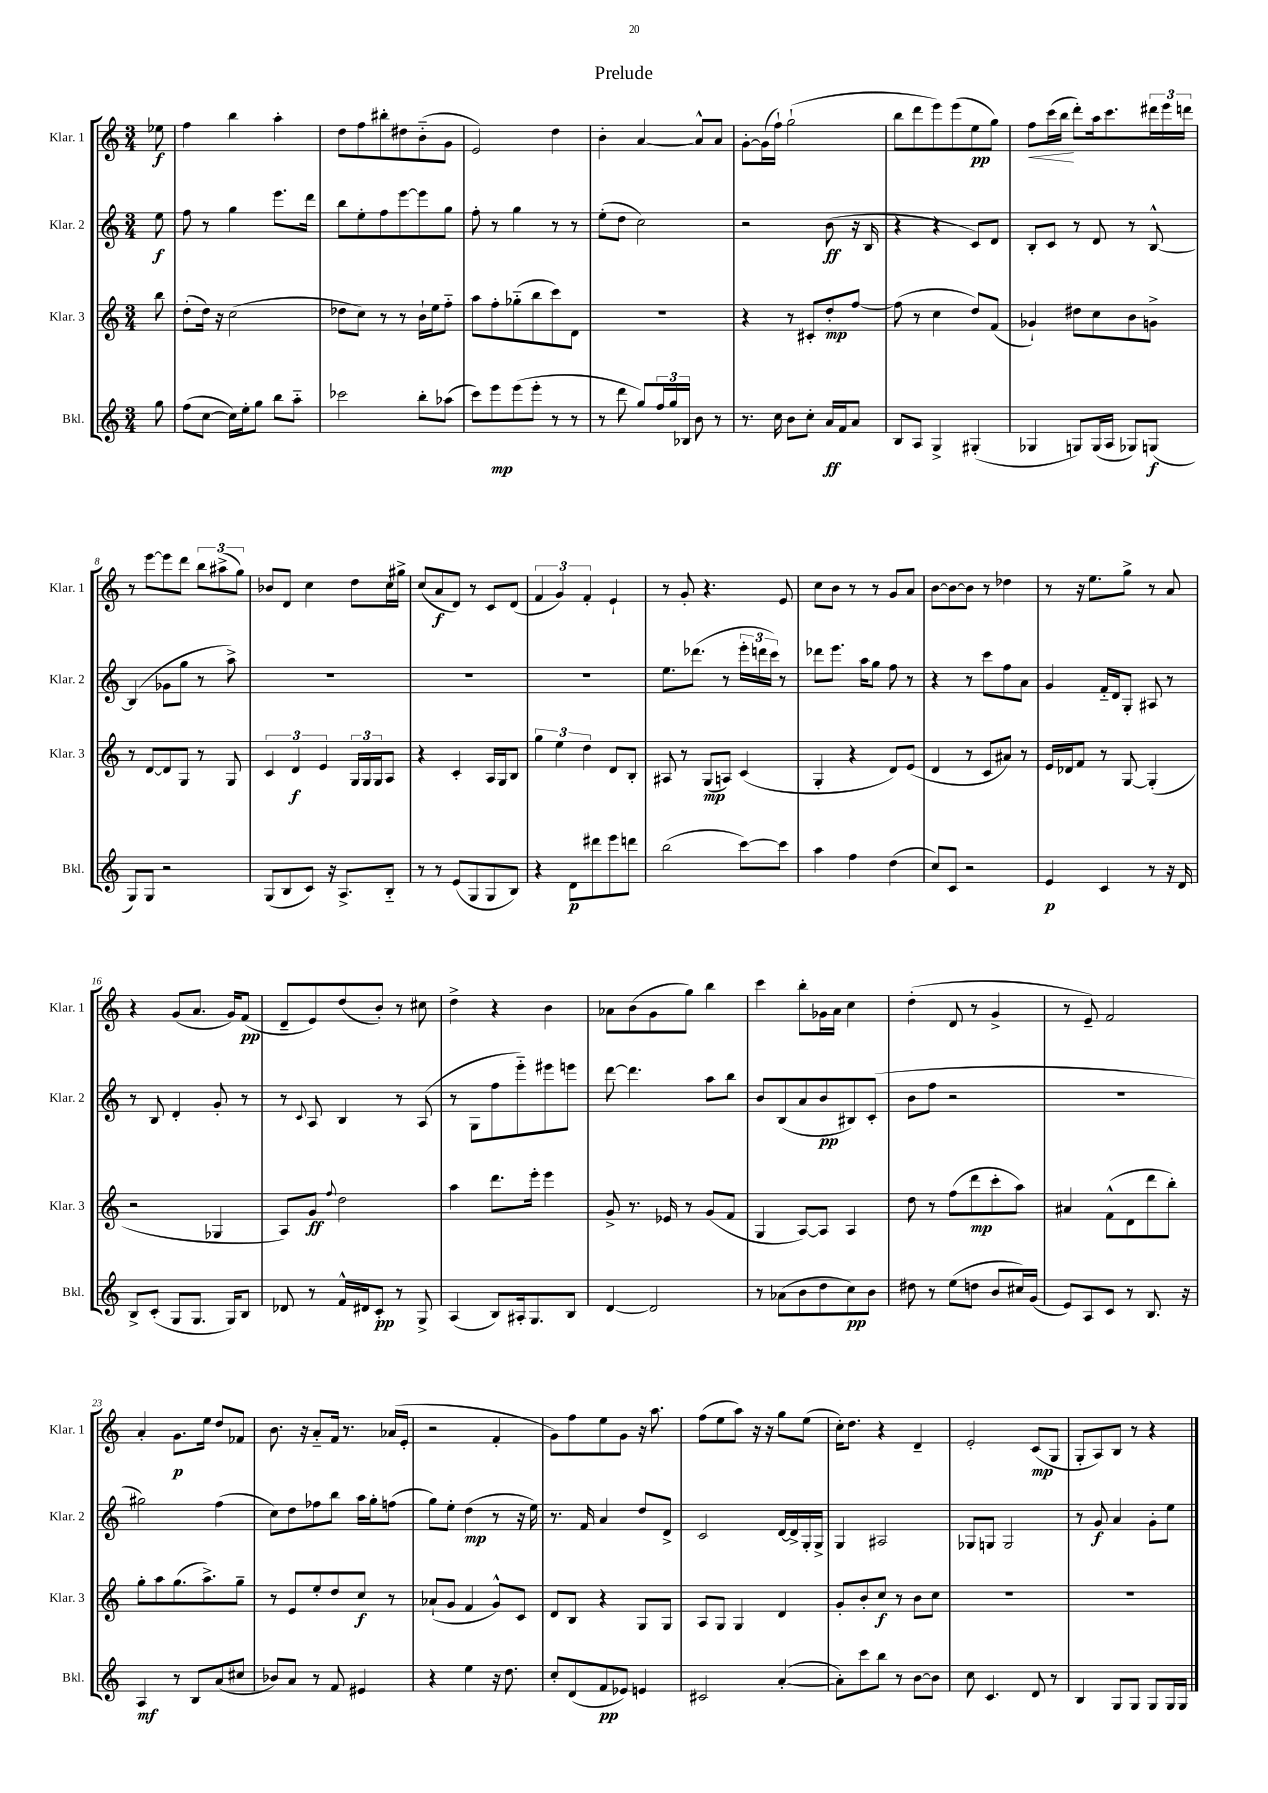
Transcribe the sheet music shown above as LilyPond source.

\header { title = "Prelude" }
<<
\new StaffGroup <<
\new Staff = "s0" \with { instrumentName = "Klar. 1" shortInstrumentName = "Klar. 1" } {
    \clef treble \key c \major \numericTimeSignature \time 3/4 \partial 8
    ees''8\f |
    f''4 b''4 a''4-. |
    d''8 f''8 bis''8-. dis''8 b'8-_( g'8 |
    e'2) d''4 |
    b'4-. a'4~ a'8-^ a'8 |
    g'8~-. g'16( f''16-!) g''2-!( |
    b''8 d'''8 e'''8) e'''8( e''8\pp g''8) |
    f''8\< c'''16( b''16\! d'''8-.) a''16 c'''8. \tuplet 3/2 { dis'''16 e'''16 d'''16 } |
    r8 e'''8~ e'''8 d'''8 \tuplet 3/2 { b''8 ais''8->( g''8) } |
    bes'8 d'8 c''4 d''8 c''16 gis''16-> |
    c''8( a'8\f d'8) r8 c'8 d'8( |
    \tuplet 3/2 { f'4 g'4) f'4-. } e'4-! |
    r8 g'8-. r4. e'8 |
    c''8 b'8 r8 r8 g'8 a'8 |
    b'8~ b'8~ b'8 r8 des''4 |
    r8 r16 e''8. g''8-> r8 a'8 |
    r4 g'8( a'8. g'16) f'8\pp( |
    d'8-- e'8) d''8( b'8-.) r8 cis''8 |
    d''4-> r4 b'4 |
    aes'8 b'8( g'8 g''8) b''4 |
    c'''4 b''8-. ges'16 a'16 c''4 |
    d''4-.( d'8 r8 g'4-> |
    r8 e'8--) f'2 |
    a'4-. g'8.\p e''16 d''8 fes'8 |
    b'8. r16 a'8-_ f'16 r8. aes'16( e'16-. |
    r2 f'4-. |
    g'8) f''8 e''8 g'8 r16 a''8. |
    f''8( e''8 a''8) r16 r16 g''8 e''8( |
    c''16-.) d''8. r4 d'4-- |
    e'2-. c'8\mp( g8 |
    g8-. a8) b8 r8 r4 \bar "|." |
}
\new Staff = "s1" \with { instrumentName = "Klar. 2" shortInstrumentName = "Klar. 2" } {
    \clef treble \key c \major \numericTimeSignature \time 3/4 \partial 8
    e''8\f |
    f''8 r8 g''4 e'''8. d'''16 |
    b''8 e''8-. f''8 e'''8~ e'''8 g''8 |
    f''8-. r8 g''4 r8 r8 |
    e''8-.( d''8 c''2) |
    r2 b'8\ff( r16 b16 |
    r4 r4 c'8) d'8 |
    b8-. c'8 r8 d'8 r8 b8~-^ |
    b4( ges'8 g''8 r8 a''8->) |
    R2. |
    R2. |
    R2. |
    e''8. des'''8.( r8 \tuplet 3/2 { e'''16-. d'''16 c'''16) } r8 |
    des'''8 e'''8. a''16 g''8 f''8 r8 |
    r4 r8 c'''8 f''8 a'8 |
    g'4 f'16-_ d'16 g8-. ais8 r8 |
    r8 b8 d'4-. g'8-. r8 |
    r8 \appoggiatura { c'8 } a8 b4 r8 a8( |
    r8 g8 f''8 e'''8-_) eis'''8 e'''8 |
    d'''8~ d'''4. a''8 b''8 |
    b'8 b8( a'8 b'8\pp bis8) c'8-.( |
    b'8 f''8 r2 |
    R2. |
    gis''2) f''4( |
    c''8) d''8 fes''8 b''8 a''16 g''16-. f''8( |
    g''8) e''8-. d''4\mp( r8 r16 e''16) |
    r8. f'16 a'4 d''8 d'8-> |
    c'2 d'16~ d'16-> g16-. g16-> |
    g4 ais2 |
    ges8 g8 g2 |
    r8 g'8\f a'4 g'8-. e''8 \bar "|." |
}
\new Staff = "s2" \with { instrumentName = "Klar. 3" shortInstrumentName = "Klar. 3" } {
    \clef treble \key c \major \numericTimeSignature \time 3/4 \partial 8
    b''8 |
    d''8-.( d''16) r16 c''2( |
    des''8 c''8) r8 r8 b'16-! e''16 f''8-_ |
    a''8 f''8-. ges''8-_( b''8 c'''8) d'8 |
    R2. |
    r4 r8 cis'8-. d''8-.\mp f''8~ |
    f''8( r8 c''4 d''8) f'8( |
    ges'4-!) dis''8 c''8 b'8 g'8-> |
    r8 d'8~ d'8 g8 r8 g8 |
    \tuplet 3/2 { c'4 d'4\f e'4 } \tuplet 3/2 { g16 g16 g16 } a8 |
    r4 c'4-. a16 g16 b8 |
    \tuplet 3/2 { g''4 e''4 d''4 } d'8 b8-. |
    ais8 r8 g8\mp( a8) c'4( |
    g4-. r4 d'8) e'8( |
    d'4 r8 c'8 ais'8) r8 |
    e'16 des'16 f'8 r8 g8~ g4-.( |
    r2 ges4 |
    a8) g'8\ff \appoggiatura { f''8 } d''2 |
    a''4 d'''8. e'''16-. e'''4 |
    g'8-> r8. ees'16 r8 g'8( f'8 |
    g4 a8~) a8 a4 |
    d''8 r8 f''8( d'''8\mp c'''8-. a''8) |
    ais'4 f'8-^( d'8 d'''8 b''8-.) |
    g''8-. a''8 g''8.( a''8.->) g''8-- |
    r8 e'8 e''8-. d''8 c''8\f r8 |
    aes'8-!( g'8 f'4 g'8-^) c'8 |
    d'8 b8 r4 g8 g8 |
    a8 g8 g4 d'4 |
    g'8-. b'8-. c''8\f r8 b'8 c''8 |
    R2. |
    R2. \bar "|." |
}
\new Staff = "s3" \with { instrumentName = "Bkl." shortInstrumentName = "Bkl." } {
    \clef treble \key c \major \numericTimeSignature \time 3/4 \partial 8
    g''8 |
    f''8( c''8~ c''16) e''16-. g''8 b''8 a''8-_ |
    ces'''2 b''8-. aes''8( |
    c'''8) e'''8\mp e'''8( e'''8-. r8 r8 |
    r8 d'''8 g''8) \tuplet 3/2 { f''16 g''16 bes16 } b'8 r8 |
    r8. c''16 b'8 c''8-. a'16\ff f'16 a'8 |
    b8 a8 g4-> gis4-.( |
    ges4 g8) g16( a16 ges8) g8\f( |
    g8) g8 r2 |
    g8( b8 c'8) r16 a8.-> b8-_ |
    r8 r8 e'8( g8 g8 b8) |
    r4 d'8\p dis'''8 e'''8 d'''8 |
    b''2( c'''8~) c'''8 |
    a''4 f''4 d''4( |
    c''8) c'8 r2 |
    e'4\p c'4 r8 r16 d'16 |
    b8-> c'8-.( g8 g8. g16) b8 |
    des'8 r8 f'16-^ dis'16 c'8-.\pp r8 g8-> |
    a4( b8) ais16-. g8. b8 |
    d'4~ d'2 |
    r8 aes'8( b'8 d''8 c''8\pp) b'8 |
    dis''8 r8 e''8( d''8 b'8 cis''16) g'16( |
    e'8) a8 c'8 r8 b8. r16 |
    a4\mf r8 b8 a'8( cis''8 |
    bes'8) a'8 r8 f'8 eis'4 |
    r4 e''4 r16 d''8. |
    c''8-. d'8( f'8\pp ees'8) e'4 |
    cis'2 a'4~-.( |
    a'8-.) c'''8 b''8 r8 b'8~ b'8 |
    c''8 c'4. d'8 r8 |
    b4 g8 g8 g8 g16 g16 \bar "|." |
}
>>
>>
